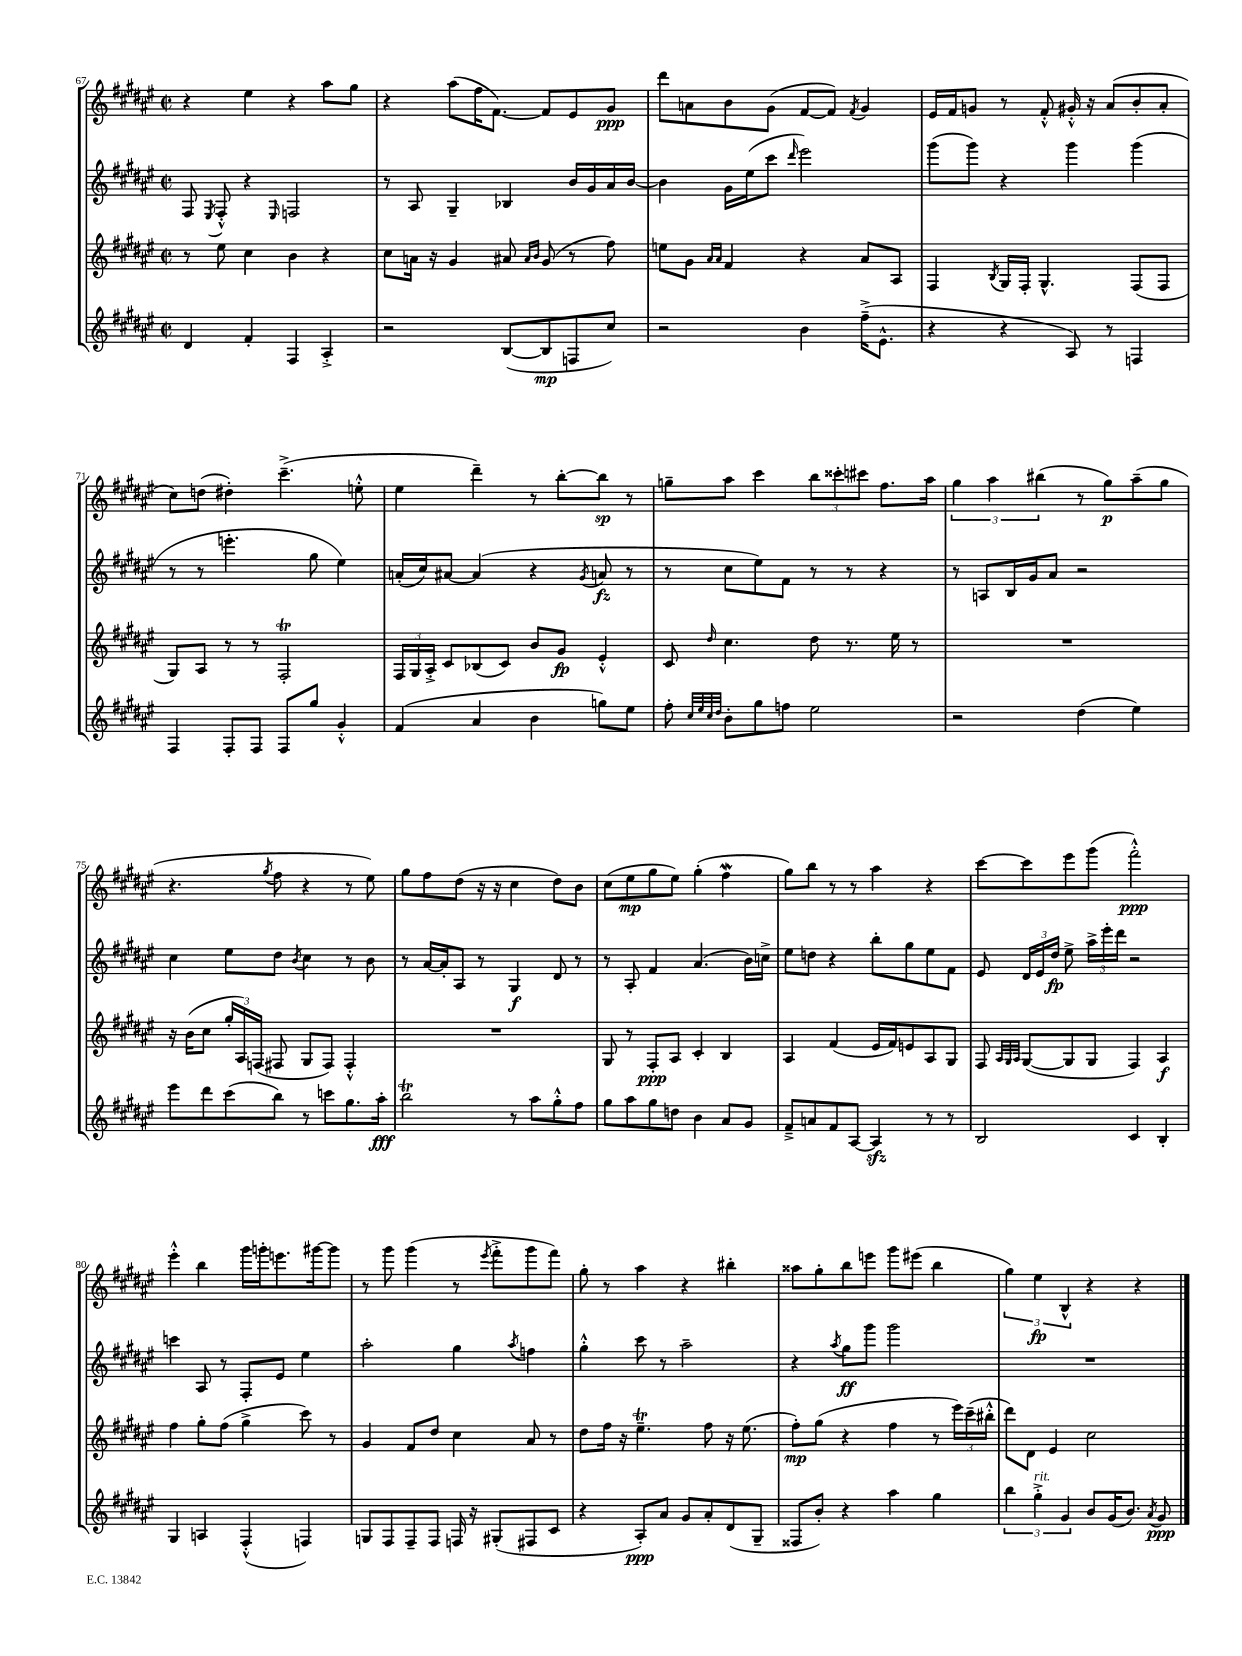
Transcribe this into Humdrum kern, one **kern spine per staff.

**kern	**kern	**kern	**kern
*staff4	*staff3	*staff2	*staff1
*clefG2	*clefG2	*clefG2	*clefG2
*k[f#c#g#d#a#e#]	*k[f#c#g#d#a#e#]	*k[f#c#g#d#a#e#]	*k[f#c#g#d#a#e#]
*M2/2	*M2/2	*M2/2	*M2/2
*met(c|)	*met(c|)	*met(c|)	*met(c|)
4d#	8r	8F#	4r
.	.	8qE#	.
.	8ee#	8F#'^^	.
4f#'	4cc#	4r	4ee#
.	.	16qqE#	.
4F#	4b	2F	4r
4A#'^	4r	.	8aa#
.	.	.	8gg#
=	=	=	=
2r	8cc#	8r	4r
.	16a	8A#	.
.	16r	.	.
.	4g#	4G#~	(8aa#
.	.	.	16ff#
.	.	.	[8.f#)
([8B	8a#	4B-	.
.	16qqa#	.	.
.	16qqb	.	.
8B]	(8g#	.	8f#]
8F	8r	16b	8e#
.	.	16g#	.
8cc#)	8ff#)	16a#	8g#
.	.	[16b	.
=	=	=	=
2r	8ee	4b]	8ddd#
.	8g#	.	8a
.	16qqa#	.	.
.	16qqa#	.	.
.	4f#	16g#	8b
.	.	(16ee#	.
.	.	8ccc#	(8g#
.	.	16qqddd#	.
4b	4r	2eee#)	[8f#
.	.	.	8f#])
.	.	.	8qf#
(16ff#~^	8a#	.	4g#
8.e#^^	.	.	.
.	8A#	.	.
=	=	=	=
4r	4F#	(8ggg#	16e#
.	.	.	16f#
.	.	8ggg#)	8g
.	8qB	.	.
4r	16G#	4r	8r
.	16F#'	.	.
.	4.G#^^	.	8f#'^^
8A#)	.	4ggg#	16g#'^^
.	.	.	16r
8r	.	.	(8a#
4F	(8F#	(4ggg#	8b'
.	8F#	.	8a#'
=	=	=	=
4F#	8G#)	8r	8cc#)
.	8A#	8r	(8dd
8F#'	8r	4.eee'	4dd#')
8F#	8r	.	.
8F#	2F#'	.	(4.ccc#~^
8gg#	.	8gg#	.
4g#'^^	.	4ee#)	.
.	.	.	8ee'^^
=	=	=	=
(4f#	24F#	(16a'	4ee#
.	24G#	.	.
.	.	16cc#)	.
.	24A#'^	.	.
.	8c#	[8a#	.
4a#	(8B-	(4a#]	4ddd#~)
.	8c#)	.	.
4b	8b	4r	8r
.	8g#	.	[8bb'
.	.	8qg#	.
8gg)	4e#'^^	8a	8bb]
8ee#	.	8r	8r
=	=	=	=
8ff#'	8c#	8r	8gg~
32qqcc#	.	.	.
32qqee#	.	.	.
32qqcc#	.	.	.
32qqdd#	16qqdd#	.	.
8b'	4.cc#	8cc#	8aa#
8gg#	.	8ee#)	4ccc#
8ff	.	8f#	.
2ee#	8dd#	8r	12bb
.	.	.	12ccc##'
.	8.r	8r	.
.	.	.	12ccc#
.	.	4r	8.ff#
.	16ee#	.	.
.	8r	.	.
.	.	.	16aa#
=	=	=	=
2r	1r	8r	6gg#
.	.	8A	.
.	.	.	6aa#
.	.	16B	.
.	.	16g#	.
.	.	.	(6bb#
.	.	8a#	.
(4dd#	.	2r	8r
.	.	.	8gg#)
4ee#)	.	.	(8aa#~
.	.	.	8gg#
=	=	=	=
8eee#	16r	4cc#	4.r
.	(16b	.	.
8ddd#	8cc#	.	.
(8ccc#	24gg#'	8ee#	.
.	24A#)	.	.
.	(24F	.	.
.	.	.	8qgg#
8bb)	8F#	8dd#	8ff#
.	.	8qb	.
8r	8G#	4cc#	4r
8ccc	8F#)	.	.
8.gg#	4F#'^^	8r	8r
.	.	8b	8ee#)
16aa#'	.	.	.
=	=	=	=
2bb	1r	8r	8gg#
.	.	[16a#	8ff#
.	.	16a#']	.
.	.	8A#	(8dd#
.	.	8r	16r
.	.	.	16r
8r	.	4G#	4cc#
8aa#	.	.	.
8gg#'^^	.	8d#	8dd#)
8ff#	.	8r	8b
=	=	=	=
8gg#	8G#	8r	(8cc#
8aa#	8r	8A#'	8ee#
8gg#	8F#'	4f#	8gg#
8dd	8A#	.	8ee#)
4b	4c#'	(4.a#	(4gg#'
8a#	4B	.	4ff#
8g#	.	16b)	.
.	.	16cc^	.
=	=	=	=
8f#~^	4A#	8ee#	8gg#)
8a	.	8dd	8bb
8f#	(4f#	4r	8r
[8A#	.	.	8r
4A#]	16e#	8bb'	4aa#
.	16f#)	.	.
.	8e	8gg#	.
8r	8A#	8ee#	4r
8r	8G#	8f#	.
=	=	=	=
2B	8F#	8e#	[8ccc#
.	32qqA#	.	.
.	32qqG#	.	.
.	32qqA#	.	.
.	([8G#	24d#	8ccc#]
.	.	24e#	.
.	.	24dd#	.
.	8G#]	8ee#^	8eee#
.	8G#	24aa#^	(8ggg#
.	.	24eee#'	.
.	.	24ddd#	.
4c#	4F#)	2r	2fff#'^^)
4B'	4A#	.	.
=	=	=	=
4G#	4ff#	4ccc	4eee#'^^
4A	8gg#'	8A#	4bb
.	(8ff#	8r	.
(4F#'^^	4gg#^	8F#'	16ggg#
.	.	.	16ggg'
.	.	8e#	8.eee
4F)	8ccc#)	4ee#	.
.	.	.	[16ggg#
.	8r	.	8ggg#]
=	=	=	=
8G	4g#	2aa#'	8r
8F#	.	.	8ggg#
8F#~	8f#	.	(4ggg#
8F#	8dd#	.	.
16F	4cc#	4gg#	8r
16r	.	.	.
.	.	.	8qeee#
(8G#'	.	.	8fff#'^
.	.	8qaa#	.
8F#	8a#	4ff	8ggg#
8c#	8r	.	8fff#)
=	=	=	=
4r	8dd#	4gg#'^^	8gg#'
.	16ff#	.	8r
.	16r	.	.
8A#')	4.ee#~	8ccc#	4aa#
8a#	.	8r	.
8g#	.	2aa#~	4r
8a#'	8ff#	.	.
(8d#	16r	.	4bb#'
.	(8.ee#	.	.
8G#~	.	.	.
=	=	=	=
8F##	8ff#')	4r	8aa##
8b')	(8gg#	.	8gg#'
.	.	8qaa#	.
4r	4r	8gg#	8bb
.	.	8ggg#	8eee
4aa#	4ff#	2ggg#	8ggg#
.	.	.	(8eee#
4gg#	8r	.	4bb
.	24eee#)	.	.
.	(24ccc#~	.	.
.	24bb#'^^	.	.
=	=	=	=
6bb	8ddd#)	1r	6gg#)
.	8d#	.	.
6gg#'^	.	.	6ee#
.	4e#	.	.
6g#	.	.	6B^^
8b	2cc#	.	4r
(16g#	.	.	.
8.b)	.	.	.
.	.	.	4r
8qa#	.	.	.
8g#	.	.	.
==	==	==	==
*-	*-	*-	*-
